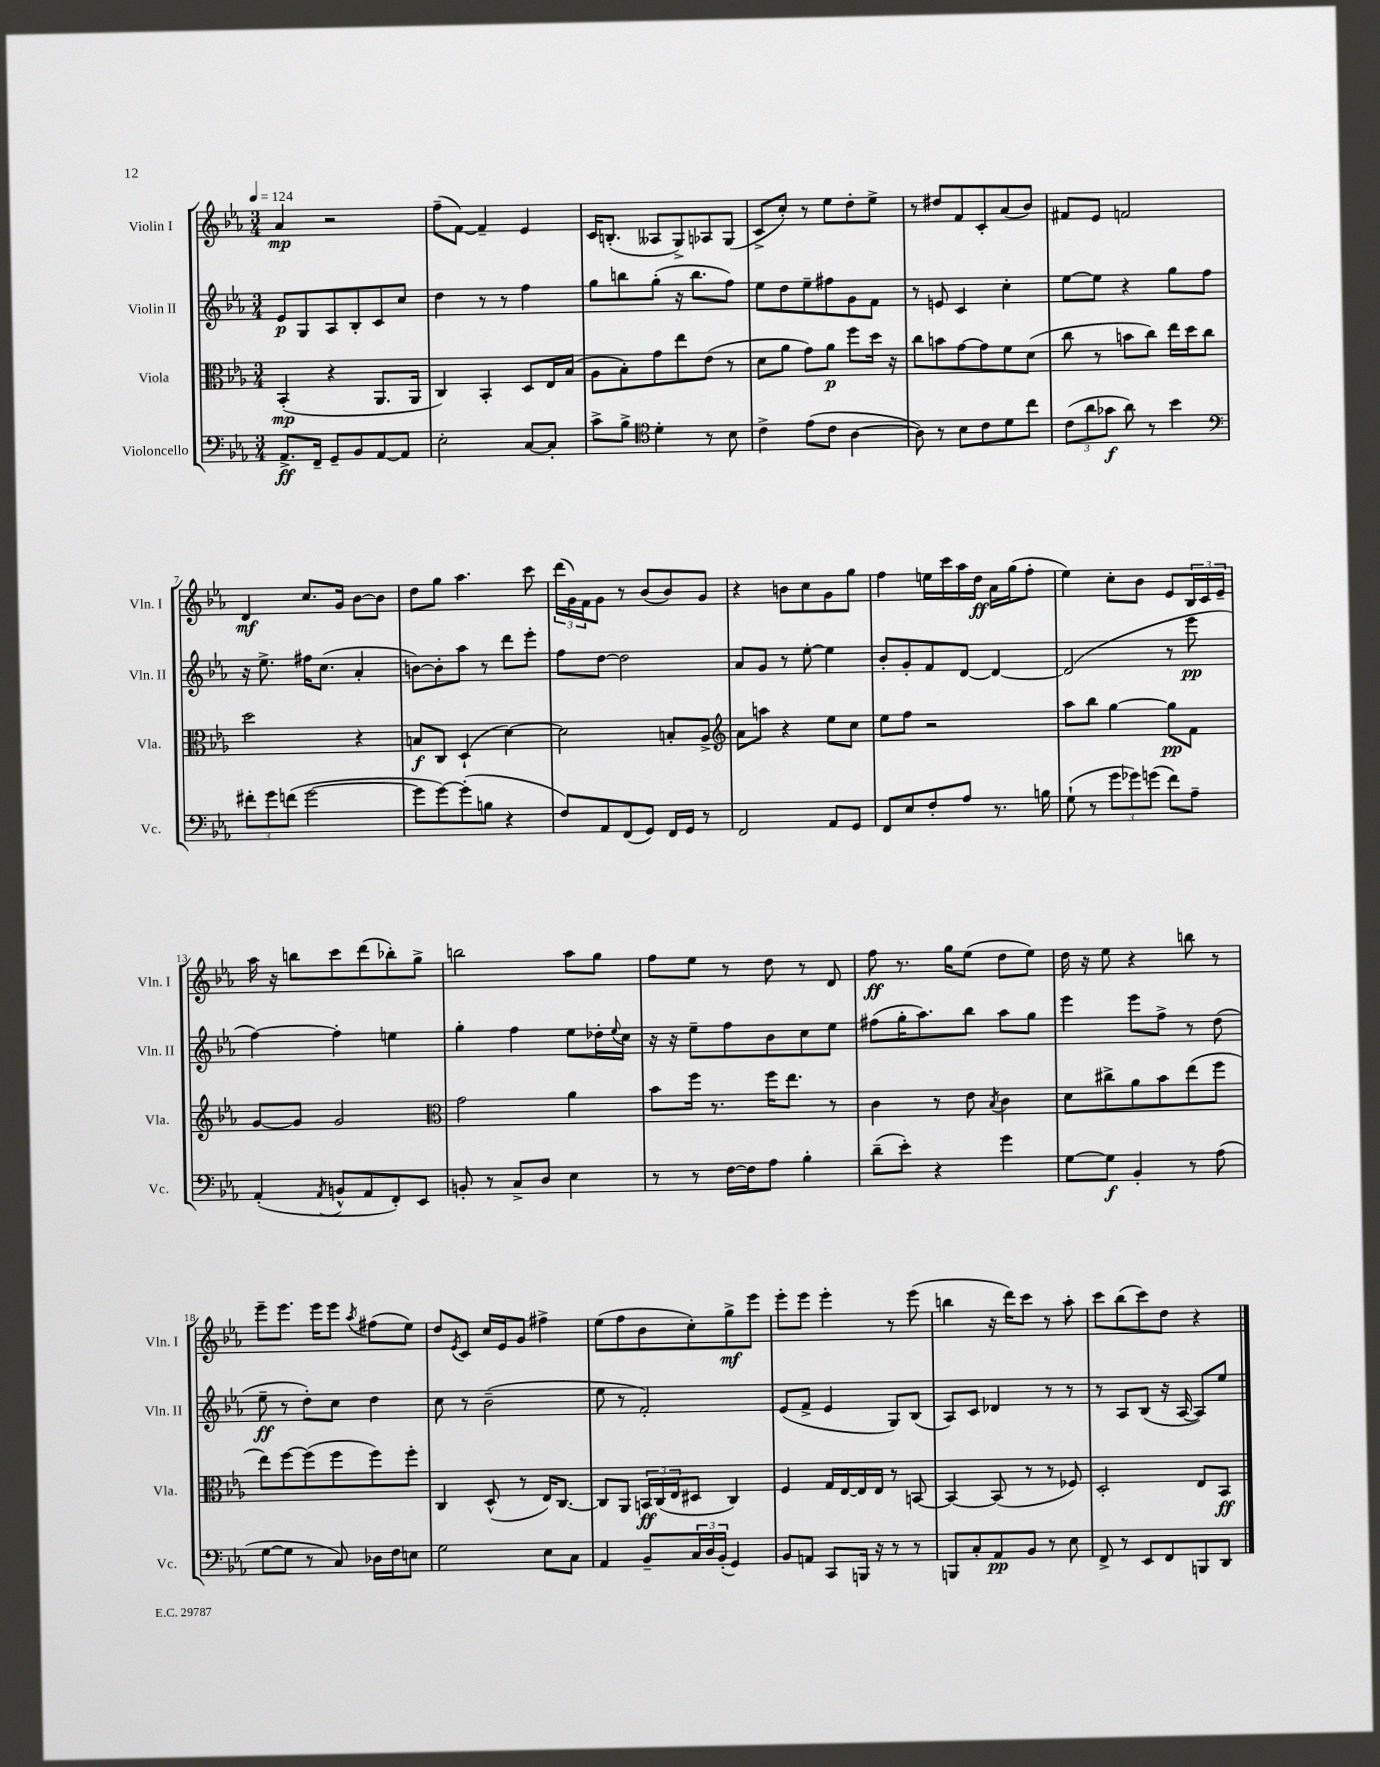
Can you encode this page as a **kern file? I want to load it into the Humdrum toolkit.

**kern	**kern	**kern	**kern
*staff4	*staff3	*staff2	*staff1
*clefF4	*clefC3	*clefG2	*clefG2
*k[b-e-a-]	*k[b-e-a-]	*k[b-e-a-]	*k[b-e-a-]
*M3/4	*M3/4	*M3/4	*M3/4
*MM124	*MM124	*MM124	*MM124
8.AA-^/L	(4BB-'/	8e-/L	4a-/
.	.	8G/	.
16FF~/Jk	.	.	.
8GG~/L	4r	8A-/	2r
8BB-/	.	8B-'/	.
[8AA-/	8.AA-/L	8c/	.
8AA-/]J	.	8cc/J	.
.	16AA-/Jk	.	.
=	=	=	=
2E-'\	4C/)	4dd\	(8ff~\L
.	.	.	[8f\J)
.	4BB-'/	8r	4f~/]
.	.	8r	.
[8C/L	8D/L	4ff\	4e-/
8C'/]J	16E-/L	.	.
.	(16B-/JJ	.	.
=	=	=	=
8c^\L	8A-\L	8gg\L	16c/LK
.	.	.	(8.B'/J
8B-^\J	8B-'\)	8bb\	.
*clefC4	*	*	*
4d'\	8g\	(8gg'\J	8A--/L
.	8ee-\	16r	8G^/)
.	.	8.bb\L	.
8r	(8e-\J	.	8A-/
8B-\	8r	8ff\J)	(8G/J
=	=	=	=
4c^\	8d\L	8ee-\L	8c^/L
.	8a-\J	8dd\	8cc'/J)
(8e-\L	8g\L)	8ee-~\	8r
8c\J	8a-\J	8ff#\	8ee-\L
[4A-\	8ff\L	8g\	8dd'\
.	16dd\Jk	8f\J	8ee-^\J
.	16r	.	.
=	=	=	=
8A-\])	8cc\L	8r	8r
8r	8b\	8e/	8dd#/L
8B-\L	[8g\	4c/	8f/
8c\	8g\]	.	8c'/
8d\	8f\	4cc'\	(8a-/
8cc\J	(8d\J	.	8b-/J)
=	=	=	=
(12c\L	8cc\	[8ee-\L	8f#/L
12a-\	.	.	.
.	8r	8ee-\]J	8e-/J
12g-\J	.	.	.
8a-\)	8b\L	4r	2f/
8r	8cc\J)	.	.
4b-\	16ee-\LL	8gg\L	.
.	16dd\J	.	.
.	8cc\J	8ff\J	.
=	=	=	=
*clefF4	*	*	*
12f#'\L	2dd\	16r	4d/
.	.	8.ee-^\	.
12g\	.	.	.
(12f\J	.	.	.
[2g\	.	16ff#\LK	8.cc/L
.	.	(8.cc\J	.
.	.	.	16g/Jk
.	4r	4a-'/	[8b-\L
.	.	.	8b-\]J
=	=	=	=
8g\]L	8B/L	[8b\L)	8dd\L
[8g\)	8C/J	8b'\]	8gg\J
(8g'\]	(4D`/	8aa-\J	4.aa-\
8B\J	.	8r	.
4r	[4d\)	8ddd\L	.
.	.	8eee-'\J	8ccc\
=	=	=	=
8F/L)	2d\]	8ff\L	(24ddd\LL
.	.	.	24g\)
.	.	.	24f\J
8AA-/	.	[8dd\J	8g\J
(8FF/	.	2dd\]	8r
8GG/J)	.	.	(8b-/L
16FF/LL	8B'/L	.	8b-/)
16GG/JJ	.	.	.
8r	8A-^/J	.	8g/J
=	=	=	=
*	*clefG2	*	*
2FF/	8a-\L	8a-/L	4r
.	8aa\J	8g/J	.
.	4r	8r	8b\L
.	.	[8ee-'\	8cc\
8AA-/L	8ee-\L	4ee-\]	8g\
8GG/J	8cc\J	.	8gg\J
=	=	=	=
8FF/L	8ee-\L	8b-'/L	4ff\
8E-/	8ff\J	8g'/	.
8F'/	2r	8f/	16ee\LL
.	.	.	16ccc\
8A-/J	.	[8d/J	16aa-\
.	.	.	16dd\JJ
8.r	.	4d/_	16a-\LL
.	.	.	(16gg\J
.	.	.	8ff'\J
16B\	.	.	.
=	=	=	=
(8G`\	8aa-\L	(2d/]	4ee-\)
8r	8bb-\J	.	.
12g\L	[4gg\	.	8cc'\L
12g-\)	.	.	.
.	.	.	8b-\J
(12g\J	.	.	.
8f\L)	8gg\]L	8r	8e-/L
8A-~\J	8f\J	8eee-\	24B-/L
.	.	.	24c/
.	.	.	24e-~/JJ
=	=	=	=
(4AA-'/	[8g/L	[4ff\)	16aa-\
.	.	.	16r
.	8g/]J	.	8bb\L
8qAA-/	.	.	.
8BB^^/L	2g/	4ff'\]	8ccc\
8AA-/	.	.	(8ddd\
8FF'/)	.	4ee\	8bb-'\)
8EE-/J	.	.	8gg^\J
=	=	=	=
*	*clefC3	*	*
8BB'/	2g\	4gg'\	2bb\
8r	.	.	.
8C^/L	.	4ff\	.
8D/J	.	.	.
4E-\	4a-\	8ee-\L	8aa-\L
.	.	16dd-'\L	8gg\J
.	.	8qqee-/	.
.	.	16cc\JJ	.
=	=	=	=
8r	8b-\L	16r	8ff\L
.	.	16r	.
8r	16ff\Jk	8ee-~\L	8ee-\J
.	8.r	.	.
[16F\LL	.	8ff\	8r
16F\]J	.	.	.
8A-\J	16ff\LK	8b-\	8dd\
.	8.ee-\J	.	.
4B-'\	.	8cc\	8r
.	8r	8ee-\J	8d/
=	=	=	=
(8d~\L	4c\	(8ff#\L	8ff\
8e-'\J)	.	16gg'\K	8.r
.	.	8.aa-\)	.
4r	8r	.	.
.	.	.	16gg\LK
.	8e-\	8bb-\J	(8ee-\J
.	8qB-/	.	.
4g\	4c\	8aa-\L	8dd\L
.	.	8gg\J	8ee-\J)
=	=	=	=
[8G\L	8d\L	4eee-\	16dd\
.	.	.	16r
8G\]J	8cc#^\	.	8ee-\
4BB-'/	8a-\	8eee-\L	4r
.	8b-\	8ff^\J	.
8r	(8ee-\	8r	8bb\
(8A-\	8ff\J	(8dd\	8r
=	=	=	=
[8G\L	8ee-\L)	8ee-~\	8eee-~\L
8G\]J	[8ff\	8r	8.eee-\J
8r	(8ff\]	8dd'\L)	.
.	.	.	16eee-\LK
8C/)	8ff\	8cc\J	8eee-\J
.	.	.	8qaa-/
16D-\LL	8ff\)	4dd\	(8ff#\L
16F\J	.	.	.
8E\J	8ff'\J	.	8ee-\J)
=	=	=	=
2G\	4C/	8cc\	8dd/L
.	.	.	8qe-/
.	.	8r	8c/J
.	(8D^^/	(2b-~\	16cc/LL
.	.	.	16e-/J
.	8r	.	8g/J
8E-\L	16E-/LK)	.	4ff#^\
.	[8.C/J	.	.
8C\J	.	.	.
=	=	=	=
4AA-/	8C/]L	8ee-\	(8ee-\L
.	8AA-/J	8r	8ff\
8BB-~/L	24BB/LL	2f'/)	8b-\
.	(24C/	.	.
.	24E-/J	.	.
24C/L	8D#/J	.	8cc'\)
24D/	.	.	.
(24BB-'/JJ	.	.	.
4GG/)	4C/)	.	8gg^\
.	.	.	8eee-\J
=	=	=	=
8BB-/L	4F/	(8e-/L	8eee-'\L
8AA/J	.	8f^/J	8eee-\J
8CC/L	16G/LL	4e-/	4eee-'\
.	[16E-/	.	.
16BBB/Jk	16E-/]	.	.
16r	16E-/JJ	.	.
8r	8r	8G/L)	8r
8r	[8BB/	(8B-/J	(8eee-\
=	=	=	=
8BBB/L	4BB/_	8A-/L)	4bb\
8C'/	.	8c/J	.
8AA-/	(8BB/]	4d-/	16r
.	.	.	16ddd\LK)
8BB-/J	8r	.	8ccc\J
8r	8r	8r	8r
8E-\	8F-/)	8r	8aa-'\
=	=	=	=
8FF^/	2D'/	8r	8ccc\L
8r	.	8A-/L	(8bb-\
8EE-/L	.	(8B-/J	8ccc\)
8FF/	.	16r	8dd\J
.	.	[16A-/	.
8BBB/	8E-/L	8A-/]L)	4r
8DD/J	8BB-/J	8ee-/J	.
==	==	==	==
*-	*-	*-	*-
